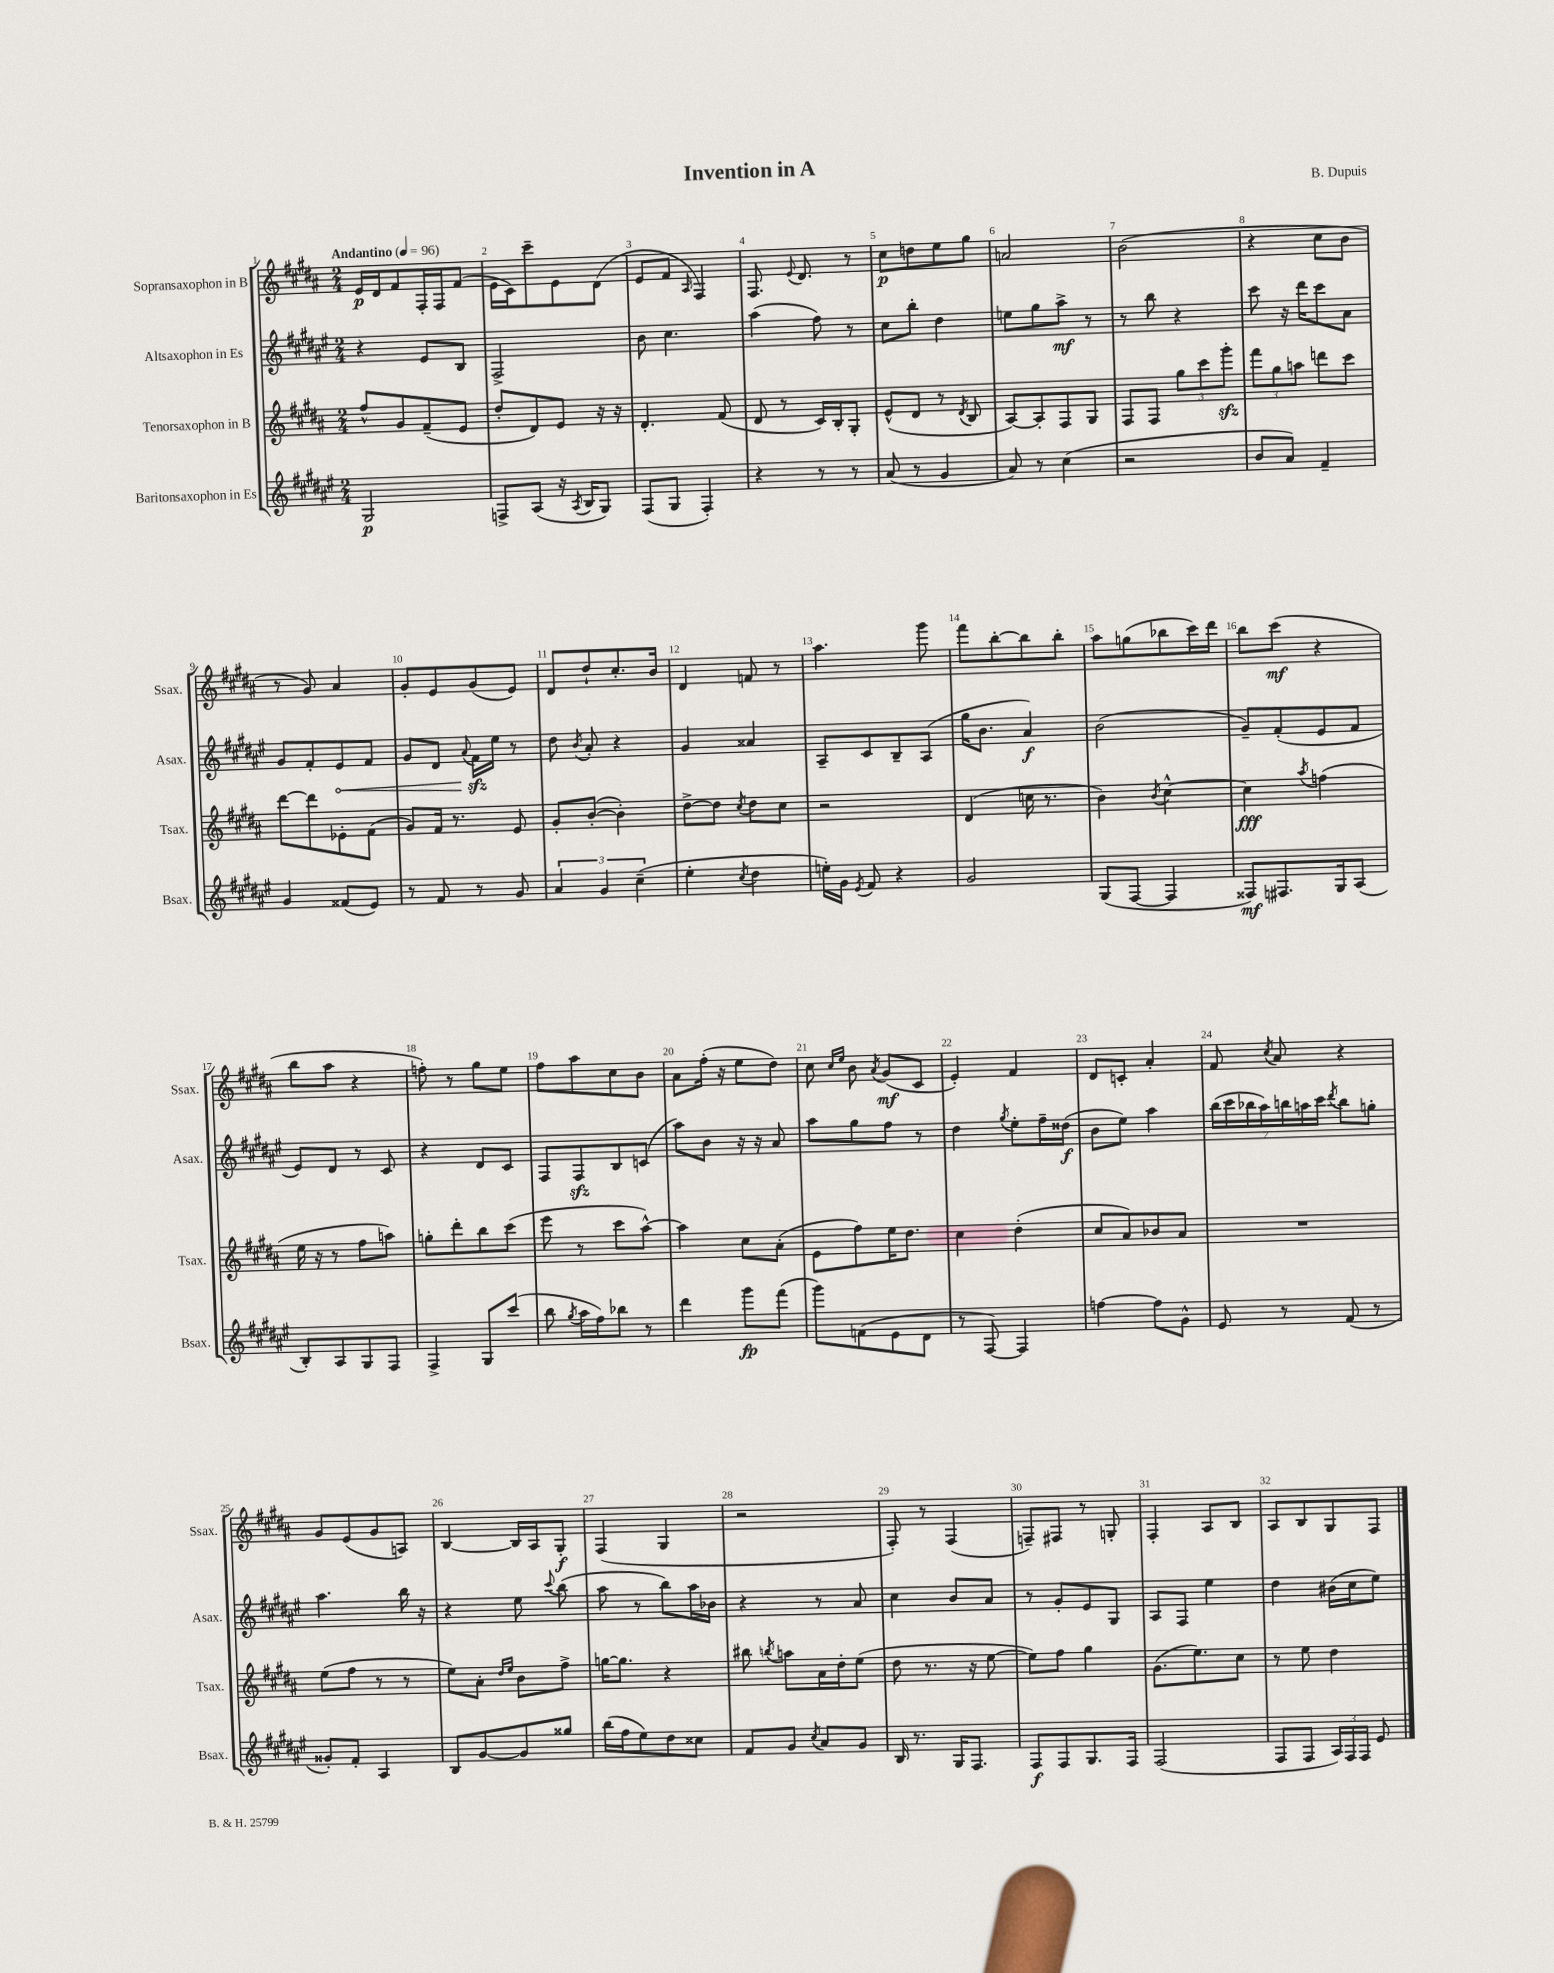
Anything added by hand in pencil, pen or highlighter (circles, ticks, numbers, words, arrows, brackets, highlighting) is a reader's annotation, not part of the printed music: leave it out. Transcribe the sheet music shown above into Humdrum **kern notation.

**kern	**dynam	**kern	**dynam	**kern	**dynam	**kern	**dynam
*part4	*part4	*part3	*part3	*part2	*part2	*part1	*part1
*staff4	*staff4	*staff3	*staff3	*staff2	*staff2	*staff1	*staff1
*I"Baritonsaxophon in Es	*	*I"Tenorsaxophon in B	*	*I"Altsaxophon in Es	*	*I"Sopransaxophon in B	*
*I'Bsax.	*	*I'Tsax.	*	*I'Asax.	*	*I'Ssax.	*
*clefG2	*	*clefG2	*	*clefG2	*	*clefG2	*
*k[f#c#g#d#a#e#]	*	*k[f#c#g#d#a#]	*	*k[f#c#g#d#a#e#]	*	*k[f#c#g#d#a#]	*
*M2/4	*	*M2/4	*	*M2/4	*	*M2/4	*
*MM96	*	*MM96	*	*MM96	*	*MM96	*
=1	=1	=1	=1	=1	=1	=1	=1
!	!	!	!	!	!	!LO:TX:a:B:t=Andantino	!
2G#/	p	8ff#^^/L	.	4r	.	16e/LL	p
.	.	.	.	.	.	16d#/J	.
.	.	8g#/	.	.	.	8f#/	.
.	.	(8f#~/	.	8e#/L	.	16F#'/L	.
.	.	.	.	.	.	16F#/J	.
.	.	8e/J	.	8B/J	.	(8f#/J	.
=2	=2	=2	=2	=2	=2	=2	=2
8Fn^/L	.	8dd#'/L	.	2F#^/	.	16e\LL	.
.	.	.	.	.	.	16c#\J)	.
(8A#/J	.	8d#/)	.	.	.	8ccc#~\	.
16r	.	8e/J	.	.	.	8e\	.
8qA#/	.	.	.	.	.	.	.
16B/KL	.	.	.	.	.	.	.
8G#/J)	.	16r	.	.	.	(8d#\J	.
.	.	16r	.	.	.	.	.
=3	=3	=3	=3	=3	=3	=3	=3
(8F#/L	.	4.d#'/	.	8b\	.	8e/L	.
8G#/J	.	.	.	4.cc#\	.	8f#/J	.
.	.	.	.	.	.	16qqA#/	.
4F#'/)	.	.	.	.	.	4F#/)	.
.	.	(8f#/	.	.	.	.	.
=4	=4	=4	=4	=4	=4	=4	=4
4r	.	8d#/	.	(4aa#\	.	8.F#/	.
.	.	8r	.	.	.	.	.
.	.	.	.	.	.	8qqe/	.
.	.	.	.	.	.	8.d#/	.
8r	.	16c#/LL)	.	8ff#\)	.	.	.
.	.	16B'/J	.	.	.	.	.
8r	.	8G#'/J	.	8r	.	8r	.
=5	=5	=5	=5	=5	=5	=5	=5
(8a#/	.	(8e^^/L	.	8cc#\L	.	8cc#\L	p
8r	.	8d#/J	.	8bb'\J	.	8ddn\	.
4g#/	.	8r	.	4dd#\	.	8ee\	.
.	.	8qd#/	.	.	.	.	.
.	.	8B/	.	.	.	8gg#\J	.
=6	=6	=6	=6	=6	=6	=6	=6
8a#/)	.	[8A#/L)	.	8een\L	.	2an/	.
8r	.	8A#'/]	.	8gg#\	.	.	.
(4cc#\	.	8F#/	.	8aa#^\J	mf	.	.
.	.	8G#/J	.	8r	.	.	.
=7	=7	=7	=7	=7	=7	=7	=7
2r	.	8F#/L	.	8r	.	(2b\	.
.	.	8F#/J	.	8bb\	.	.	.
.	.	12gg#\L	.	4r	.	.	.
.	.	12ccc#\	.	.	.	.	.
.	.	12ggg#zz'\J	.	.	.	.	.
=8	=8	=8	=8	=8	=8	=8	=8
8b/L	.	12fff#\L	.	8ccc#\	.	4r	.
.	.	12gg#\	.	.	.	.	.
8a#/J)	.	.	.	16r	.	.	.
.	.	12aan\J	.	.	.	.	.
.	.	.	.	16ddd#\KL	.	.	.
4f#~/	.	8dddn\L	.	8ccc#\	.	8cc#\L	.
.	.	8ccc#\J	.	8a#\J	.	8b\J	.
!!LO:LB:g=z
=9	=9	=9	=9	=9	=9	=9	=9
4g#/	.	[8ddd#\L	.	8g#/L	.	8r	.
.	.	8ddd#\]	.	8f#'/	.	8g#/)	.
!	!	!	!	!	!LO:HP:b	!	!
(8f##X/L	.	8e-X'\	.	8e#/	<	4a#/	.
8e#/J)	.	(8f#\J	.	8f#/J	.	.	.
=10	=10	=10	=10	=10	=10	=10	=10
8r	.	8g#/L)	.	8g#/L	.	8g#'/L	.
8f#/	.	16f#/Jk	.	8d#/J	.	8e/	.
.	.	8.r	.	.	.	.	.
.	.	.	.	8qqa#/	.	.	.
8r	.	.	.	16f#zz\LL	.	(8g#/	.
.	.	.	.	16ee#\JJ	[	.	.
8g#/	.	8e/	.	8r	.	8e/J)	.
=11	=11	=11	=11	=11	=11	=11	=11
6a#/	.	8g#'/L	.	8dd#\	.	8d#/L	.
.	.	.	.	8qb/	.	.	.
.	.	([8b'/J	.	8a#'/	.	8dd#`/	.
6g#/	.	.	.	.	.	.	.
.	.	4b'\])	.	4r	.	8.cc#'/	.
(6cc#~\	.	.	.	.	.	.	.
.	.	.	.	.	.	16b/Jk	.
=12	=12	=12	=12	=12	=12	=12	=12
4ee#'\	.	[8dd#^\L	.	4g#/	.	4d#/	.
.	.	8dd#\J]	.	.	.	.	.
8qcc#/	.	8qcc#/	.	.	.	.	.
4dd#\	.	8dd#\L	.	4a##X/	.	8fn/	.
.	.	8cc#\J	.	.	.	8r	.
=13	=13	=13	=13	=13	=13	=13	=13
16een'\LL)	.	2r	.	8A#~/L	.	4.aa#\	.
16g#\JJ	.	.	.	.	.	.	.
8qe#/	.	.	.	.	.	.	.
8f#/	.	.	.	8c#/	.	.	.
4r	.	.	.	8B~/	.	.	.
.	.	.	.	(8A#/J	.	8ggg#\	.
=14	=14	=14	=14	=14	=14	=14	=14
2g#/	.	(4d#/	.	16gg#\KL	.	8fff#\L	.
.	.	.	.	8.b\J	.	.	.
.	.	.	.	.	.	[8bb'\	.
.	.	16ccn\	.	4a#/)	f	8bb\]	.
.	.	8.r	.	.	.	.	.
.	.	.	.	.	.	8bb'\J	.
=15	=15	=15	=15	=15	=15	=15	=15
(8G#/L	.	4b\)	.	(2b\	.	8aa#\L	.
[8F#/J	.	.	.	.	.	(8ggn\	.
.	.	8qb/	.	.	.	.	.
4F#/]	.	[4cc#^^\	.	.	.	8bb-X\	.
.	.	.	.	.	.	16ccc#\L)	.
.	.	.	.	.	.	16ddd#\JJ	.
=16	=16	=16	=16	=16	=16	=16	=16
8F##X/L)	mf	4cc#\]	fff	8g#~/L)	.	8bb\L	.
8.F#X/	.	.	.	(8f#'/	.	(8ccc#\J	mf
.	.	8qaa#/	.	.	.	.	.
.	.	(4ffn\	.	8e#/	.	4r	.
16G#/k	.	.	.	.	.	.	.
(8A#/J	.	.	.	8f#/J	.	.	.
!!LO:LB:g=z
=17	=17	=17	=17	=17	=17	=17	=17
8B'/L)	.	16ee\	.	8e#/L)	.	8bb\L	.
.	.	16r	.	.	.	.	.
8A#/	.	8r	.	8d#/J	.	8aa#\J	.
8G#/	.	8ff#\L	.	8r	.	4r	.
8F#/J	.	8aan\J)	.	8c#/	.	.	.
=18	=18	=18	=18	=18	=18	=18	=18
4F#^/	.	8ggn'\L	.	4r	.	8ffn'\)	.
.	.	8ddd#'\	.	.	.	8r	.
8G#/L	.	8bb\	.	8d#/L	.	8gg#\L	.
(8ccc#/J	.	(8ccc#\J	.	8c#/J	.	8ee\J	.
=19	=19	=19	=19	=19	=19	=19	=19
8bb\	.	8eee\	.	8F#/L	.	8ff#\L	.
8qgg#/	.	.	.	.	.	.	.
16aa#\LL	.	8r	.	8F#zz/	.	8aa#\	.
16ff#\J)	.	.	.	.	.	.	.
8bb-X\J	.	8ccc#\L	.	8B/	.	8cc#\	.
8r	.	[8aa#^^\J)	.	(8cn/J	.	8b\J	.
=20	=20	=20	=20	=20	=20	=20	=20
4ddd#\	.	4aa#\]	.	8aa#\L)	.	8a#\L	.
.	.	.	.	8b\J	.	(16ff#'\Jk	.
.	.	.	.	.	.	16r	.
8ggg#\L	fp	8cc#\L	.	16r	.	8ee\L	.
.	.	.	.	16r	.	.	.
(8fff#\J	.	(8a#'\J	.	8a#/	.	8dd#\J)	.
=21	=21	=21	=21	=21	=21	=21	=21
8ggg#\L)	.	8e\L	.	8aa#\L	.	8cc#\	.
.	.	.	.	.	.	16qqcc#/LL	.
.	.	.	.	.	.	16qqee/JJ	.
(8fn\	.	8ff#\)	.	8gg#\	.	8b\	.
.	.	.	.	.	.	8qa#/	.
8e#\	.	16ee\K	.	8ff#\J	.	(8g#/L	mf
.	.	8.dd#\J	.	.	.	.	.
8d#\J	.	.	.	8r	.	8c#/J	.
=22	=22	=22	=22	=22	=22	=22	=22
8r	.	4cc#\	.	4dd#\	.	4e'/)	.
[8F#/)	.	.	.	.	.	.	.
.	.	.	.	8qgg#/	.	.	.
4F#/]	.	(4dd#'\	.	8ee#'\L	.	4f#/	.
.	.	.	.	16ff#~\L	.	.	.
.	.	.	.	(16dd##X\JJ	f	.	.
=23	=23	=23	=23	=23	=23	=23	=23
[4ffn\	.	8cc#/L	.	8b\L	.	8d#/L	.
.	.	8a#/)	.	8ee#\J)	.	8cn'/J	.
8ff\L]	.	8b-X/	.	4aa#\	.	4a#'/	.
8g#^^\J	.	8a#/J	.	.	.	.	.
=24	=24	=24	=24	=24	=24	=24	=24
8e#/	.	2r	.	(28bb\LL	.	8f#/	.
.	.	.	.	28ccc#\	.	.	.
.	.	.	.	28bb-X\	.	.	.
.	.	.	.	28aa#\)	.	.	.
.	.	.	.	.	.	8qcc#/	.
8r	.	.	.	.	.	8a#/	.
.	.	.	.	28bbn\	.	.	.
.	.	.	.	28aan\	.	.	.
.	.	.	.	28ccc#\JJ	.	.	.
.	.	.	.	8qddd#/	.	.	.
(8f#/	.	.	.	8bb\L	.	4r	.
8r	.	.	.	8ggn'\J	.	.	.
!!LO:LB:g=z
=25	=25	=25	=25	=25	=25	=25	=25
8g##X'/L)	.	(8ee\L	.	4.aa#\	.	8g#/L	.
8f#'/J	.	8ff#\J	.	.	.	(8e/	.
4A#/	.	8r	.	.	.	8g#/	.
.	.	8r	.	16bb\	.	8An/J)	.
.	.	.	.	16r	.	.	.
=26	=26	=26	=26	=26	=26	=26	=26
8B/L	.	8ee\L)	.	4r	.	[4B/	.
[8g#/	.	8a#'\J	.	.	.	.	.
.	.	16qqdd#/LL	.	.	.	.	.
.	.	16qqee/JJ	.	.	.	.	.
8g#/]	.	8b\L	.	8ee#\	.	16B/LL]	.
.	.	.	.	.	.	16A#/J	.
.	.	.	.	8qqccc#/	.	.	.
8gg##X/J	.	8ff#^\J	.	(8bb\	.	8G#'/J	f
=27	=27	=27	=27	=27	=27	=27	=27
(16bb\LL	.	[16ggn\KL	.	8aa#\	.	(4F#/	.
16ff#\J	.	8.gg\J]	.	.	.	.	.
8ee#\)	.	.	.	8r	.	.	.
8dd#\	.	4r	.	8bb\L)	.	4G#/	.
8cc##X\J	.	.	.	16aa#\L	.	.	.
.	.	.	.	16b-X\JJ	.	.	.
=28	=28	=28	=28	=28	=28	=28	=28
8f#/L	.	8bb#X\	.	4r	.	2r	.
.	.	8qbbn/	.	.	.	.	.
8g#/J	.	8aan\L	.	.	.	.	.
8qcc#/	.	.	.	.	.	.	.
8a#/L	.	16a#\L	.	8r	.	.	.
.	.	16dd#'\J	.	.	.	.	.
8g#/J	.	(8ee\J	.	8a#/	.	.	.
=29	=29	=29	=29	=29	=29	=29	=29
16B/	.	8dd#\	.	4cc#\	.	8F#'/)	.
8.r	.	.	.	.	.	.	.
.	.	8.r	.	.	.	8r	.
16G#/KL	.	.	.	8b/L	.	(4F#/	.
8.F#/J	.	16r	.	.	.	.	.
.	.	[8ee\	.	8a#/J	.	.	.
=30	=30	=30	=30	=30	=30	=30	=30
8F#/L	f	8ee\L])	.	8r	.	8Fn~/L)	.
8F#/	.	8ff#\J	.	8g#'/L	.	8F#X/J	.
8.G#/	.	4gg#\	.	8e#/	.	8r	.
.	.	.	.	8G#/J	.	8Gn'/	.
16F#/Jk	.	.	.	.	.	.	.
=31	=31	=31	=31	=31	=31	=31	=31
(2F#/	.	(8.g#\L	.	8A#/L	.	4F#'/	.
.	.	.	.	8F#/J	.	.	.
.	.	8.ee\)	.	.	.	.	.
.	.	.	.	4ee#\	.	8A#/L	.
.	.	8cc#\J	.	.	.	8B/J	.
=32	=32	=32	=32	=32	=32	=32	=32
8F#/L	.	8r	.	4dd#\	.	8A#/L	.
8F#/J	.	8ee\	.	.	.	8B/	.
24A#/LL)	.	4dd#\	.	(16b#X\LL	.	8G#/	.
24F#/	.	.	.	.	.	.	.
.	.	.	.	16cc#\J	.	.	.
24F#/JJ	.	.	.	.	.	.	.
8e#/	.	.	.	8ee#\J)	.	8F#/J	.
==	==	==	==	==	==	==	==
*-	*-	*-	*-	*-	*-	*-	*-
